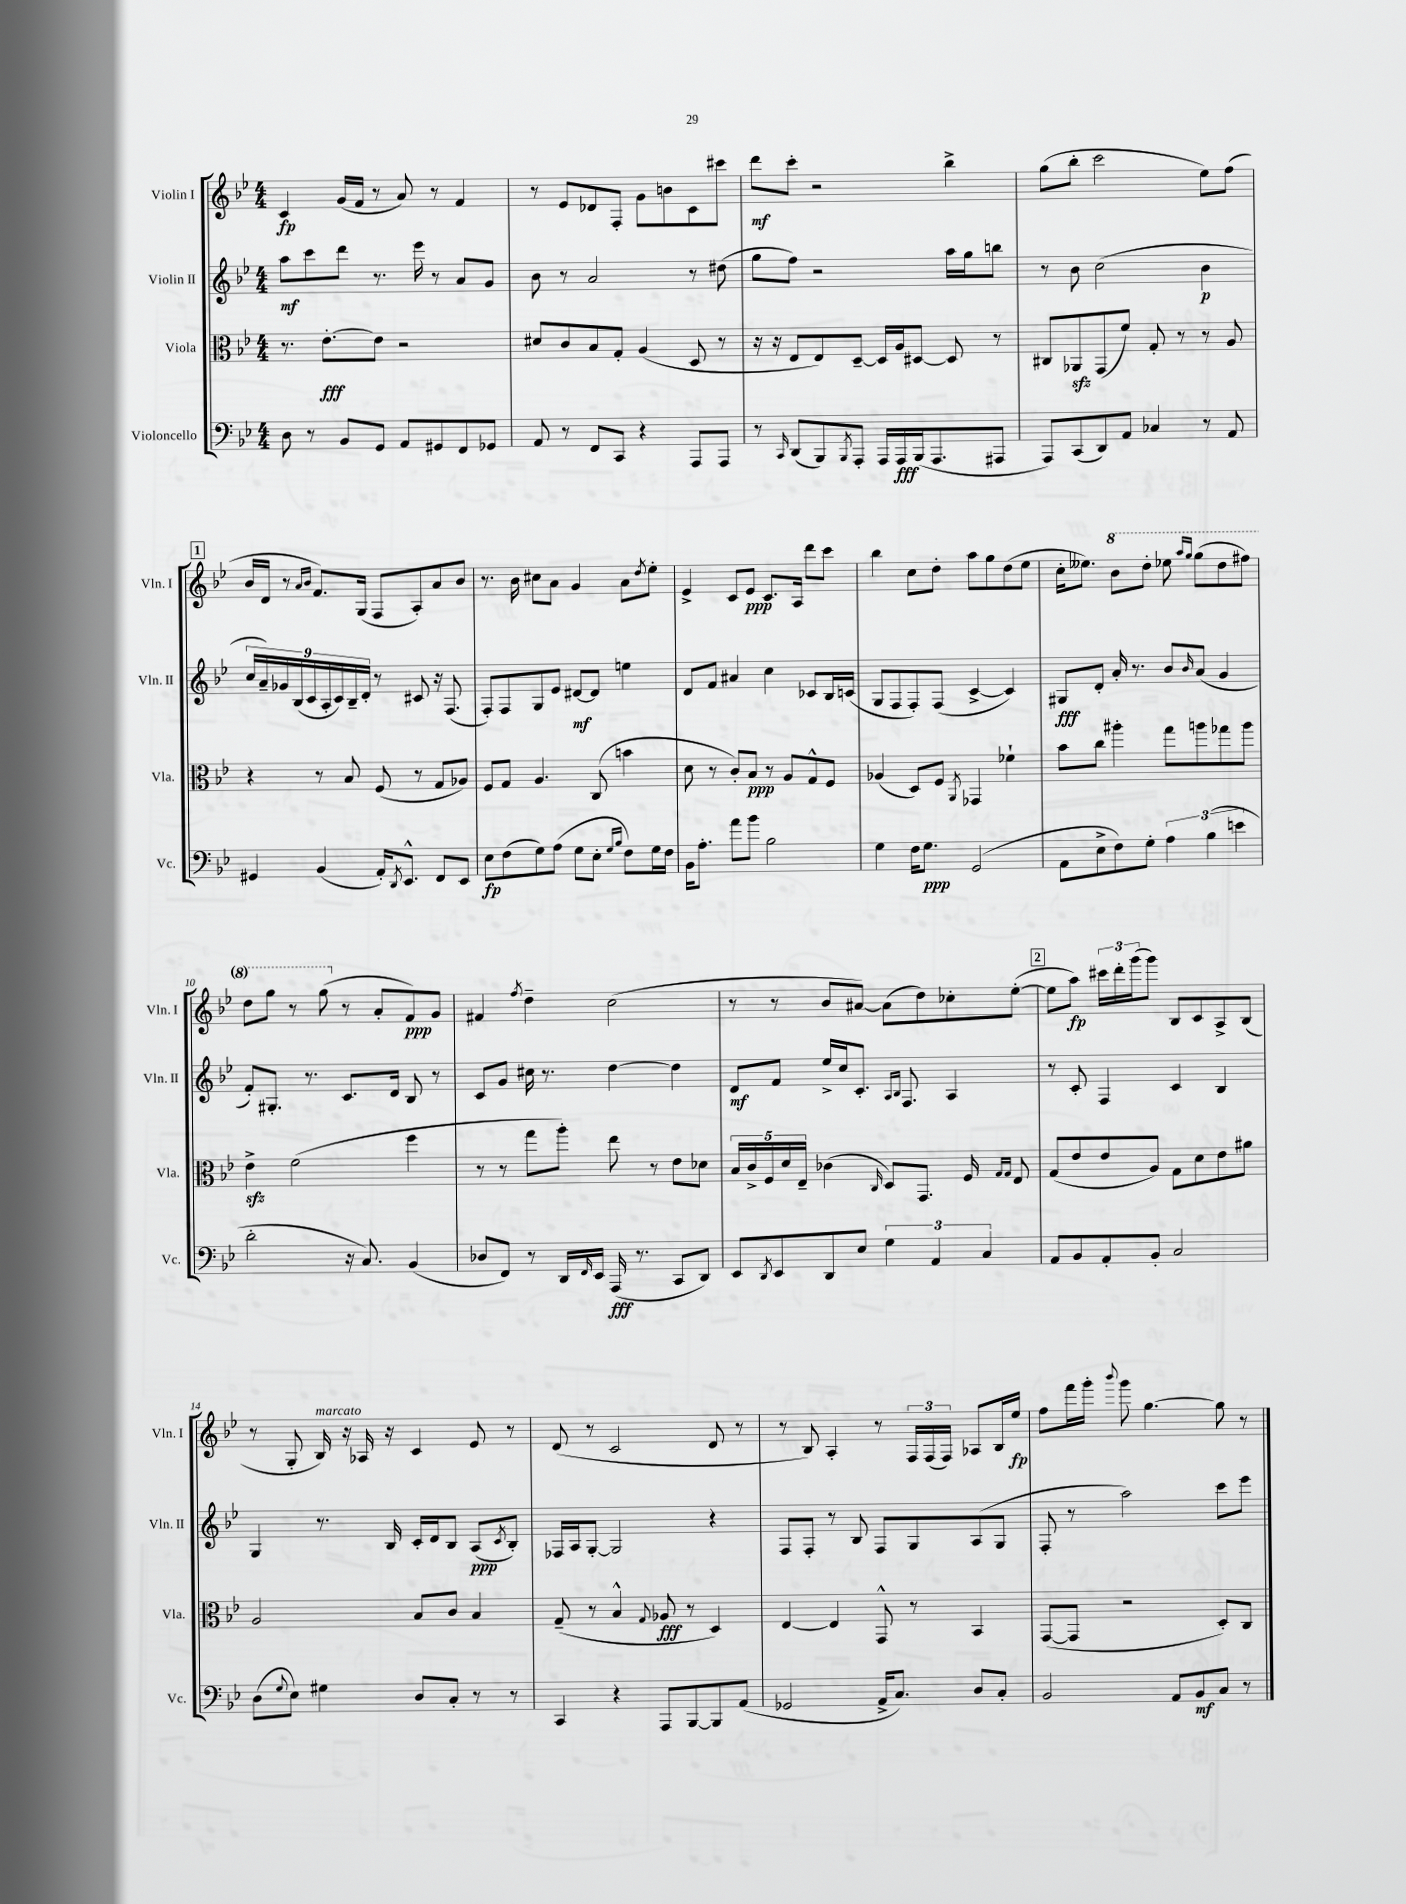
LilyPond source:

<<
\new StaffGroup <<
\new Staff = "s0" \with { instrumentName = "Violin I" shortInstrumentName = "Vln. I" } {
    \clef treble \key bes \major \numericTimeSignature \time 4/4
    c'4\fp g'16( f'16 r8 a'8) r8 f'4 |
    r8 ees'8 des'8 f8-. g'8 b'8 c'8 cis'''8 |
    d'''8\mf c'''8-. r2 bes''4-> |
    g''8( bes''8-. c'''2 ees''8) f''8( |
    \mark \markup { \box "1" } bes'16 d'16 r8 \grace { a'16 bes'16 } f'8.) g16( f8 a8-.) a'8 bes'8 |
    r8. bes'16 cis''8 a'8 g'4 a'8 \acciaccatura { d''8 } ees''8-. |
    ees'4-> c'8 ees'8\ppp c'8. a16 d'''8 c'''8 |
    bes''4 c''8 d''8-. a''8 g''8 d''8( ees''8 |
    c''16-. eeses''8.) \ottava #1 bes''8 d'''8-. ees'''!8 \grace { a'''16 g'''16 } g'''8( d'''8 fis'''8) |
    d'''8 g'''8 r8 g'''8( \ottava #0 r8 a'8-. f'8\ppp) g'8 |
    fis'4 \acciaccatura { f''8 } d''4-- c''2( |
    r8 r8 bes'8 ais'8~) ais'8( d''8) ces''8-. ees''8~-.( |
    \mark \markup { \box "2" } ees''8 a''8\fp) \tuplet 3/2 { cis'''16 d'''16-. g'''16( } g'''8) bes8 c'8 a8-> bes8( |
    r8 g8-. bes16^\markup { \italic "marcato" }) r16 aes16 r16 c'4 ees'8 r8 |
    d'8( r8 c'2 d'8 r8 |
    r8 bes8) a4-. r8 \tuplet 3/2 { f16 f16( f16) } aes8 bes16 ees''16\fp |
    f''8 f'''16 g'''16-. \appoggiatura { bes'''8 } g'''8 g''4.~ g''8 r8 \bar "|." |
}
\new Staff = "s1" \with { instrumentName = "Violin II" shortInstrumentName = "Vln. II" } {
    \clef treble \key bes \major \numericTimeSignature \time 4/4
    a''8\mf c'''8 d'''8 r8. ees'''16 r8 a'8 g'8 |
    bes'8 r8 a'2 r8 dis''8( |
    g''8 f''8) r2 a''16 g''16 b''8 |
    r8 bes'8 c''2( bes'4\p |
    \mark \markup { \box "1" } \tuplet 9/8 { c''16 a'16--) ges'16 bes16( c'16 a16-. c'16) bes16-- d'16-. } r8 cis'8 r16 f8.( |
    f8-.) f8 g8 ees'8 dis'8~\mf dis'8 e''4 |
    d'8 f'8 ais'4 c''4 ces'8 bes16 c'16( |
    g8 f8 f8-.) f8( c'4~-> c'4) |
    gis8\fff d'8-. a'16-. r8. bes'8 \grace { bes'16 } a'8( g'4 |
    f'8-.) gis8.-. r8. c'8. d'16 bes8 r8 |
    c'8 g'8 cis''16 r8. d''4~ d''4 |
    d'8\mf f'8 ees''16-> c''16 c'8.-. \grace { a16 bes16 } f8. a4 |
    \mark \markup { \box "2" } r8 c'8-. f4 c'4 bes4 |
    g4 r8. bes16 c'16-. d'16 bes8 a8\ppp( \acciaccatura { c'8 } bes8-.) |
    fes16 a16 g8~-. g2 r4 |
    f8 f8-. r8 bes8 f8 g8 a8( g8 |
    f8-. r8 a''2) c'''8 ees'''8 \bar "|." |
}
\new Staff = "s2" \with { instrumentName = "Viola" shortInstrumentName = "Vla." } {
    \clef alto \key bes \major \numericTimeSignature \time 4/4
    r8. ees'8.~-.\fff ees'8 r2 |
    dis'8 c'8 bes8 g8-. a4( d8 r8 |
    r16 r16 ees8 ees8) d8~-- d16 a16 dis8~ dis8 r8 |
    cis8 aes,8\sfz g,8( f'8) g8-. r8 r8 a8 |
    \mark \markup { \box "1" } r4 r8 bes8 f8( r8 g8 aes8) |
    f8 g8 a4. c8( b'4 |
    d'8 r8 c'8-.) bes8\ppp r8 a8 g8-^ f8 |
    aes4( d8) f8 \acciaccatura { a,8 } ges,4 fes'4-! |
    bes'8 c''8 ais''4-. g''8 a''8 ges''8 a''8 |
    ees'4->\sfz f'2( f''4 |
    r8 r8 g''8 a''8-.) ees''8 r8 ees'8 des'8 |
    \tuplet 5/4 { bes16 c'16-> f16 d'16 ees16-- } ces'4( \grace { c16 } d8) g,8. f16 \grace { g16 g16 } ees8 |
    \mark \markup { \box "2" } g8( ees'8 ees'8 a8) g8 d'8 ees'8 ais'8 |
    a2 bes8 c'8 bes4 |
    g8--( r8 bes4-^ \appoggiatura { g8 } aes8\fff r8 d4) |
    ees4~ ees4 g,8-^ r8 bes,4 |
    g,8~( g,8 r2 d8-.) c8 \bar "|." |
}
\new Staff = "s3" \with { instrumentName = "Violoncello" shortInstrumentName = "Vc." } {
    \clef bass \key bes \major \numericTimeSignature \time 4/4
    d8 r8 bes,8 g,8 a,8 gis,8 f,8 ges,8 |
    a,8 r8 f,8 c,8 r4 a,,8 a,,8 |
    r8 \grace { c,16 } d,8( bes,,8) \acciaccatura { bes,,8 } a,,8-. a,,16 a,,16\fff bes,,16( a,,8. ais,,8 |
    a,,8) c,8( d,8) a,8 ces4 r8 a,8 |
    \mark \markup { \box "1" } gis,4 bes,4( a,16-.) \acciaccatura { d,8 } ees,8.-^ f,8 ees,8 |
    ees8\fp f8( g8) a8( g8 ees8-. \grace { g16 bes16 } f8) g16 f16 |
    bes,16 a8.-. a'8 bes'8 bes2 |
    g4 f16 g8.\ppp g,2( |
    a,8 ees8-> f8) g8-. \tuplet 3/2 { a4 bes4( e'4 } |
    d'2-. r16 c8.) bes,4( |
    des8 f,8) r8 d,16 \grace { f,16 } ees,16 a,,16\fff( r8. c,8 d,8) |
    ees,8 \acciaccatura { d,8 } ees,8 d,8 ees8 \tuplet 3/2 { g4 a,4 c4 } |
    \mark \markup { \box "2" } a,8 bes,8 a,8-. bes,8-. c2 |
    d8( \appoggiatura { g8 } ees8) gis4 d8 c8-. r8 r8 |
    c,4 r4 a,,8 bes,,8~ bes,,8 a,8( |
    ges,2 a,16-> c8.) d8 c8-. |
    bes,2 a,8 bes,8\mf c8 r8 \bar "|." |
}
>>
>>
